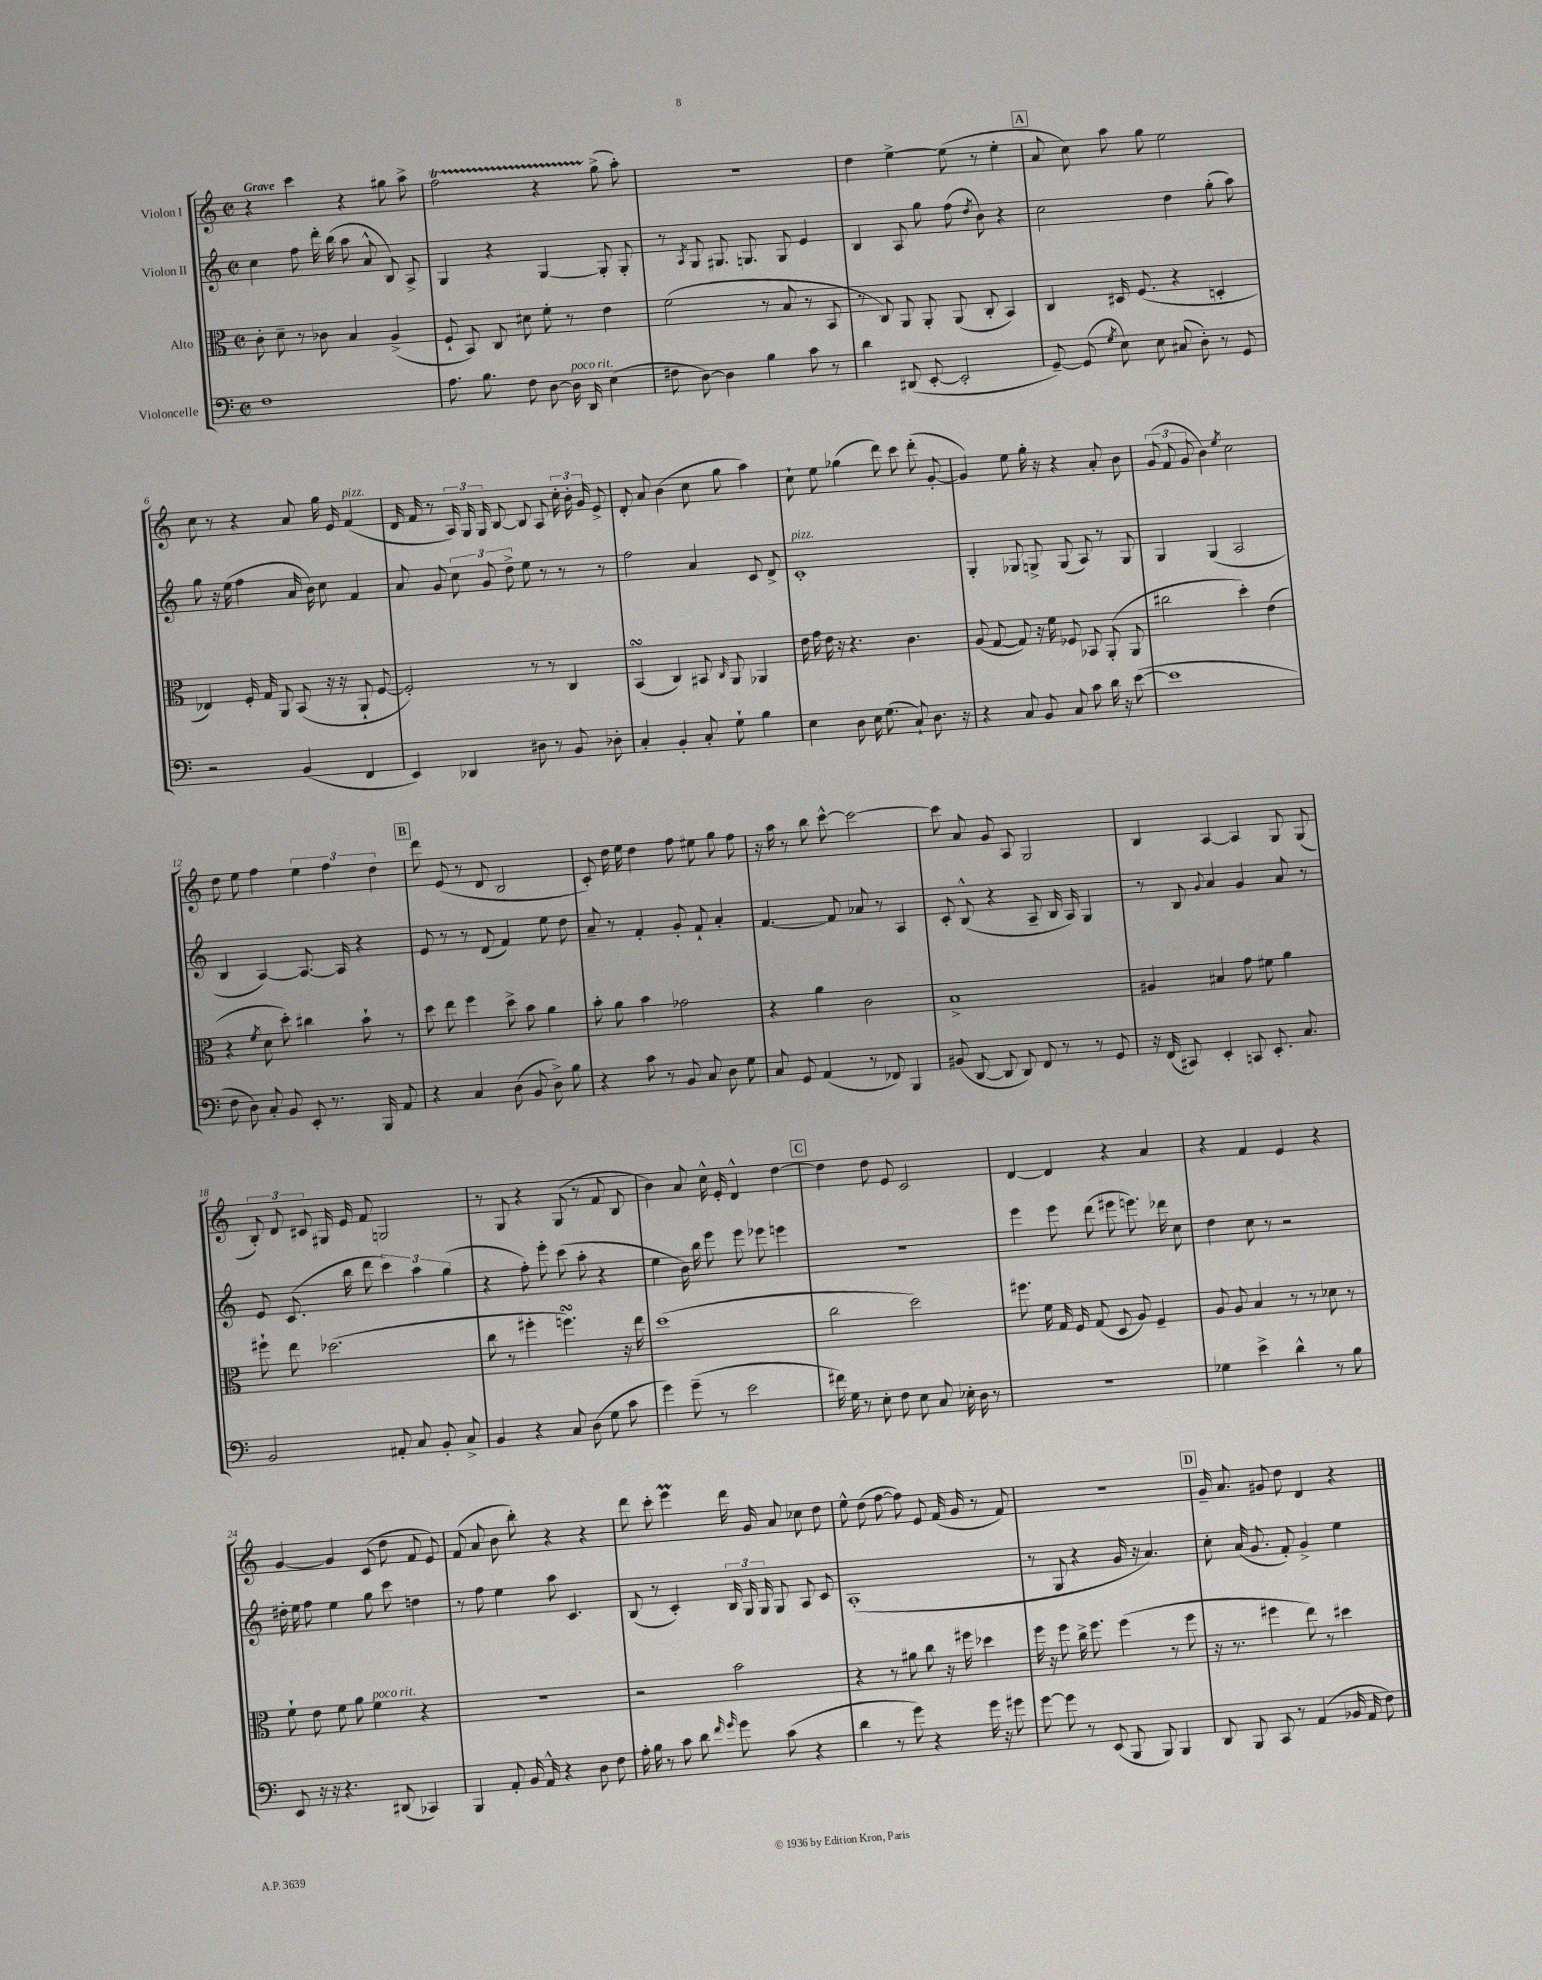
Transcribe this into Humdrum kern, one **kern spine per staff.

**kern	**kern	**kern	**kern
*part4	*part3	*part2	*part1
*staff4	*staff3	*staff2	*staff1
*I"Violoncelle	*I"Alto	*I"Violon II	*I"Violon I
*clefF4	*clefC3	*clefG2	*clefG2
*k[]	*k[]	*k[]	*k[]
*M2/2	*M2/2	*M2/2	*M2/2
*met(c|)	*met(c|)	*met(c|)	*met(c|)
=1	=1	=1	=1
!	!	!	!LO:TX:a:B:t=Grave
1F	8c'\	4cc\	4r
.	8d~\	.	.
.	8r	8ff\	4ccc\
.	8c-X\	16ddd'\	.
.	.	(16bb\	.
.	4B/	8aa\	4r
.	.	8a^^/	.
.	(4A^/	8B/)	8gg#X\
.	.	8A^/	8aa^\
=2	=2	=2	=2
8.A\	8F`/	4G/	2ffT\
.	8BB/)	.	.
8.B\	.	.	.
.	8C/	4r	.
8F\	8d#X\	.	.
[8D\	8f'\	[4G/	4r
!LO:TX:a:i:t=poco rit.	!	!	!
16D\]	8r	.	.
16DD/	.	.	.
(4E\	4e\	8G'/]	(8gg^\
.	.	8G'/	8aa'\)
=3	=3	=3	=3
8F#X\	(2f\	8r	1r
.	.	8qA/	.
[8D\)	.	8G/	.
4D\]	.	8.G#X/	.
.	.	8.Gn/	.
4B\	8r	.	.
.	8B/	8G/	.
8c\	8r	4e/	.
8r	8BB/	.	.
=4	=4	=4	=4
4d\	8r	4B/	4dd\
.	8C/)	.	.
(8DD#X/	8AA/	8A/	[4ee^\
[8EE'/	8AA'/	8gg\	.
2EE'/]	(8AA/	(8ff\	(8ee\]
.	.	8qdd/	.
.	8C'/	8b\)	8r
.	4BB/)	4r	4ee'\
!!LO:REH:place=s1:t=A
=5	=5	=5	=5
[8GG~/)	4C/	2cc\	8a/
(8GG/]	.	.	8cc\)
8qG/	.	.	.
8E\)	16D#X/	.	8aa\
.	(8.F/	.	.
8E\	.	.	8gg\
(8C#X/	4r	4dd\	2ee\
8D'\)	.	.	.
8r	4Dn'/	(8gg'\	.
8GG/	.	8aa\)	.
!!LO:LB:g=z
=6	=6	=6	=6
2r	4E-X/)	8gg\	8cc\
.	.	16r	8r
.	.	(16ee\	.
.	16F'/	4ff\	4r
.	16G/	.	.
.	8AA/	.	.
(4BB/	(8BB/	16a/	8a/
.	.	16b\)	.
.	16r	8cc\	16gg\
.	16r	.	16e/
!	!	!	!LO:TX:a:i:t=pizz.
4FF/	8AA`/	4f/	(4f/
.	[8F/	.	.
=7	=7	=7	=7
4EE/)	2F'/])	8a/	16d/
.	.	.	16f/
.	.	8g/	8r
4DD-X/	.	12cc\	24A/)
.	.	.	24G/
.	.	12g/	24G/
.	.	.	[8B/
.	.	12dd^\	.
8D#X\	8r	8ee\	8B/]
8r	8r	8r	8A/
8BB/	4C/	8r	24cc'\
.	.	.	24b'\
.	.	.	24g/
8D-X'\	.	8r	8e^/
=8	=8	=8	=8
4C'/	(4BBsSsS/	2ff\	8d'/
.	.	.	8a/
4BB'/	4C/)	.	(4b\
8C'/	8BB#X/	4a/	8cc\
.	16qqC/	.	.
8G`\	8AA/	.	8gg\
4B\	4AA-X/	8c/	4aa\)
.	.	8d^/	.
=9	=9	=9	=9
!	!	!LO:TX:a:i:t=pizz.	!
4E\	16e\	1c'	8cc`\
.	16g\	.	.
.	16e\	.	8ee\
.	16r	.	.
8D\	4.r	.	(4gg-X\
16E\	.	.	.
(8.G\	.	.	.
.	.	.	8ddd\)
8C`/)	4.c\	.	8ccc\
8.D\	.	.	(8ddd'\
.	.	.	[8g'/
16r	.	.	.
=10	=10	=10	=10
4r	(8A/	4G'/	4g/])
.	[8G/	.	.
8C/	8G/])	8G-X/	8ee\
8BB/	16r	8Gn^/	16gg'\
.	16f\	.	16r
8C/	8F-X/	(8G/	4r
8c\	8BB-X/	8A/)	.
16d\	(8AA'/	8r	8a'/
16r	.	.	.
([8e\	8AA/	8G/	8b\
=11	=11	=11	=11
1e]	2cc#X\	4G/	(12g/
.	.	.	12f/
.	.	.	12g/
.	.	(4G/	4b\)
.	.	.	8qee/
.	4dd'\)	2A/	2cc\
.	(4e\	.	.
!!LO:LB:g=z
=12	=12	=12	=12
8F\	4r	4B/	8dd\
8D\)	.	.	8ee\
.	8qf/	.	.
8C'/	8d\	[4A/)	4ff\
8BB/	8dd'\)	.	.
8EE'/	4cc#X\	8.A/_	6ee\
8.r	.	.	.
.	.	.	6ff\
.	.	16A/]	.
.	8b`\	4r	.
16BBB/	.	.	.
.	.	.	6dd\
8AA/	8r	.	.
!!LO:REH:place=s1:t=B
=13	=13	=13	=13
4r	8dd\	8e/	8ddd\
.	8ee\	8r	(8e/
4C/	4ff\	8r	8r
.	.	(8d/	8d/
(8D\	8dd^\	4f/)	2B/
8BB/	8b\	.	.
8D^\)	4a\	8ee\	.
8B\	.	8dd\	.
=14	=14	=14	=14
4r	8b'\	8a~/	8c'/)
.	8a\	8r	16dd\
.	.	.	16ee\
8c\	4b\	4f'/	4dd\
8r	.	.	.
8BB/	2g-X\	8g'/	8ff\
8C/	.	8f`/	8ee#X\
8D\	.	4a'/	8gg\
8G\	.	.	8ff\
=15	=15	=15	=15
8C/	4r	[4.f/	16r
.	.	.	16aa\
8GG/	.	.	8r
(4AA/	4a\	.	8bb\
.	.	8f/]	[8ccc^^\
8r	2c\	8a-X/	2ccc\_
8FF-X/)	.	8r	.
4BBB/	.	4A/	.
=16	=16	=16	=16
(8BB#X/	1B^	8c'/	8ccc\]
[8DD/	.	(8B^^/	8a/
8DD/]	.	4r	8g/
8DD/)	.	.	8A/
8FF/	.	8A~/	2G/
8r	.	16B/	.
.	.	16A/)	.
8r	.	4G/	.
8GG/	.	.	.
=17	=17	=17	=17
16r	4A#X/	8r	4B/
(16FF/	.	.	.
8CC#X/)	.	8B/	.
.	.	8qqg/	.
4EE'/	4B#X/	4a/	[4A/
8CCn/	8g\	4g/	4A/]
8.EE'/	8f#X\	.	.
.	4a\	8a/	8G/
8.C/	.	.	.
.	.	8r	(8G/
!!LO:LB:g=z
=18	=18	=18	=18
2BB/	8ff#X`\	8e/	12B'/)
.	.	.	12d/
.	8ee\	(8.c/	.
.	.	.	12c#X/
.	(2.dd-X\	.	16G#X/
.	.	16bb\	16e/
.	.	8ddd\	8f/
8AA#X'/	.	6ccc\)	2Gn/
8C/	.	.	.
.	.	6aa\	.
8BB'/	.	.	.
.	.	(6gg\	.
8C^/	.	.	.
=19	=19	=19	=19
4BB/	8cc\	4r	8r
.	8r	.	8G/
4r	4ff#X'\	8ff'\)	4r
.	.	8eee'\	.
8C/	4.ffnsSSs\)	(8ccc\	(8G/
(8D\	.	8aa'\	8r
8G\	.	4r	8f/
8c\	16r	.	8B/
.	16ee\	.	.
=20	=20	=20	=20
4g\)	(1dd	4ee\	4b\)
(8g~\	.	16b\)	8a/
.	.	16bb\	.
8r	.	8eee\	16cc^^\
.	.	.	16e'/
2e\	.	8eee\	4d^^/
.	.	8eee-X\	.
.	.	4eeen\	[4dd\
!!LO:REH:place=s1:t=C
=21	=21	=21	=21
16f#X\)	2cc\	1r	4dd\]
16G\	.	.	.
8r	.	.	.
8E'\	.	.	8dd\
8F\	.	.	8e/
8E\	2dd\)	.	2c/
8C/	.	.	.
16E-X'\	.	.	.
16D\	.	.	.
8r	.	.	.
=22	=22	=22	=22
1r	8.ff#X\	4eee\	[4d/
.	16f\	.	.
.	16G/	8eee\	4d/]
.	16F/	.	.
.	(8G/	(8ddd\	.
.	8D/	8eee#X\	4r
.	8A/)	8.eeen\)	.
.	4F~/	.	4a/
.	.	16ddd-X\	.
.	.	8cc\	.
=23	=23	=23	=23
4G-X\	8A/	4dd\	4r
.	8A/	.	.
4e^\	4B/	8cc\	4f/
.	.	8r	.
4d^^\	8r	2r	4e/
.	8r	.	.
8r	8d-X\	.	4r
8B\	8r	.	.
!!LO:LB:g=z
=24	=24	=24	=24
8EE/	8f`\	16dd#X'\	[4g/
.	.	16ee\	.
16r	8e\	8ff\	.
16r	.	.	.
4.r	8f\	4ee\	4g/]
.	8a\	.	.
!	!LO:TX:a:i:t=poco rit.	!	!
.	4f\	8gg\	(8c/
(8DD#X/	.	8ccc\	8dd\
4CC-X/)	4r	4ddn\	8f/
.	.	.	8e/)
=25	=25	=25	=25
4BBB/	1r	8r	(8f/
.	.	8ff\	8a/
8AA'/	.	4ee\	8b\
16BB/	.	.	8bb'\)
16AA^^/	.	.	.
4r	.	8aa\	4r
.	.	4.c/	.
8D\	.	.	4r
8F\	.	.	.
=26	=26	=26	=26
16A'\	2r	(8B/	8ddd\
16B\	.	.	.
8r	.	8r	8ccc'\
8c\	.	4c'/)	4eeem\
8d\	.	.	.
16qqf/	.	.	.
16qqg/	.	.	.
8g\	2b\	24B/	16ddd\
.	.	24G/	.
.	.	.	16g/
.	.	24G/	.
(8c\	.	8G/	8a/
4r	.	8A/	8cc-X\
.	.	8c/	8dd\
=27	=27	=27	=27
4d\	4r	(1A'	8ee^^\
.	.	.	(8dd\
8r	8r	.	[8ff\
8g\)	8a#X\	.	8ff\])
4r	8cc\	.	8e/
.	16r	.	(16f/
.	16ff#X\	.	16g/
16g\	4dd-X\	.	8r
16r	.	.	.
8g#X\	.	.	8f/)
=28	=28	=28	=28
[8g\	16ff\	8r	1r
.	16r	.	.
8g\]	8ff\	8G/	.
8r	16cc^\	4r	.
.	8.ff\	.	.
(8EE/	.	.	.
8BBB/	(4ff\	16g/	.
.	.	16r	.
8BBB/)	.	4.a/)	.
4BBB/	8r	.	.
.	8ff\	.	.
!!LO:REH:place=s1:t=D
=29	=29	=29	=29
8DD/	16r	8cc'\	16g~/
.	8.r	.	8.a/
8BBB/	.	(16a/	.
.	.	8.g/	.
8CC/	4ff#X\	.	8g#X/
8r	.	8f'/)	8dd\
(4AA/	8ee\)	4g^/	4d/
.	8r	.	.
16BB-X/	4dd#X\	4ee\	4r
16AA/	.	.	.
8F\)	.	.	.
==	==	==	==
*-	*-	*-	*-
